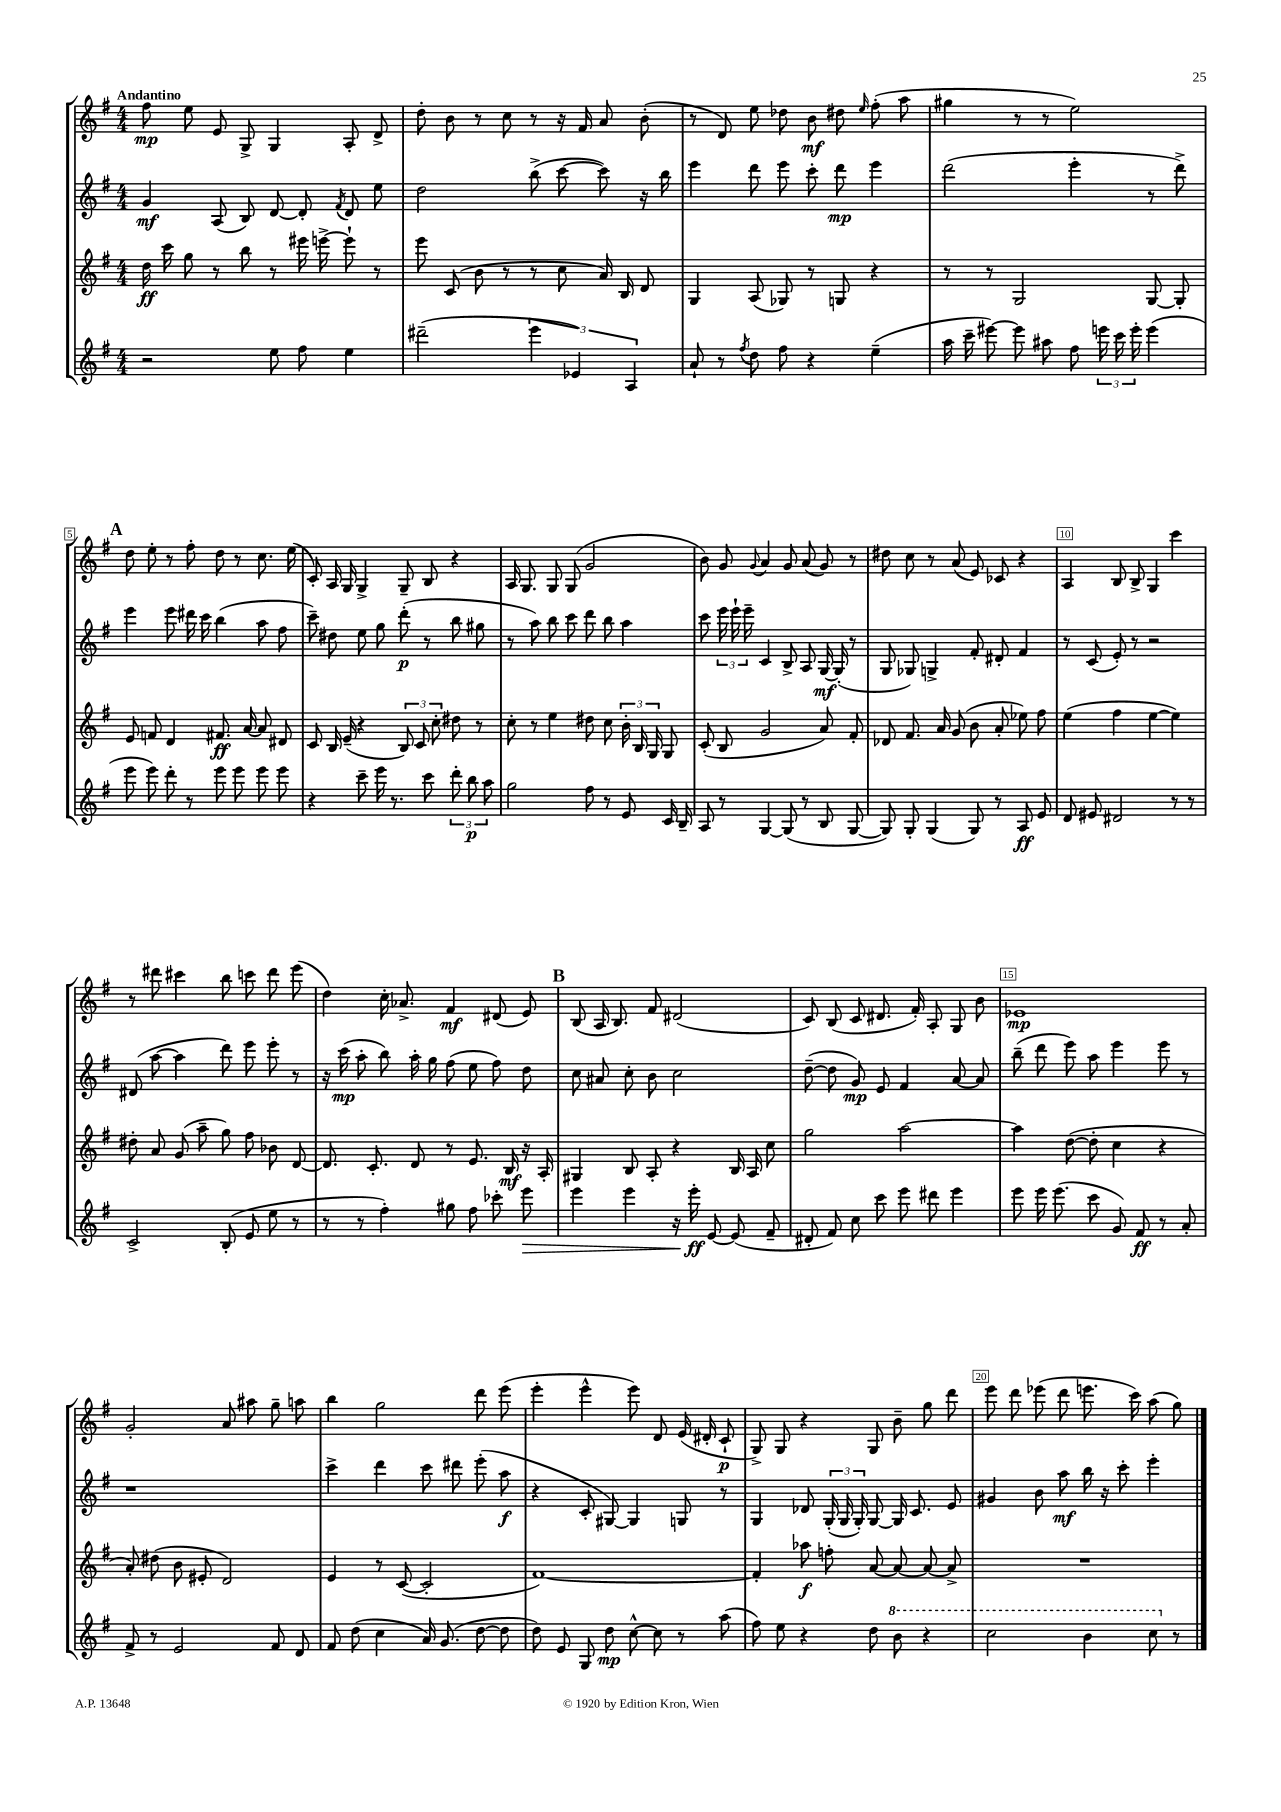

**kern	**dynam	**kern	**dynam	**kern	**dynam	**kern	**dynam
*part4	*part4	*part3	*part3	*part2	*part2	*part1	*part1
*staff4	*staff4	*staff3	*staff3	*staff2	*staff2	*staff1	*staff1
*clefG2	*	*clefG2	*	*clefG2	*	*clefG2	*
*k[f#]	*	*k[f#]	*	*k[f#]	*	*k[f#]	*
*M4/4	*	*M4/4	*	*M4/4	*	*M4/4	*
=1	=1	=1	=1	=1	=1	=1	=1
!	!	!	!	!	!	!LO:TX:a:B:t=Andantino	!
2r	.	16dd\	ff	4g/	mf	8ff#\	mp
.	.	16ccc\	.	.	.	.	.
.	.	8gg\	.	.	.	8ee\	.
.	.	8r	.	(8A/	.	8e/	.
.	.	8bb\	.	8B/)	.	8G^/	.
8ee\	.	8r	.	[8d/	.	4G/	.
8ff#\	.	16eee#X\	.	8d'/]	.	.	.
.	.	[16eeen^\	.	.	.	.	.
.	.	.	.	8qf#/	.	.	.
4ee\	.	8eee`\]	.	8d/	.	8A'/	.
.	.	8r	.	8ee\	.	8d^/	.
=2	=2	=2	=2	=2	=2	=2	=2
(2ddd#X~\	.	8eee\	.	2dd\	.	8dd'\	.
.	.	(8c/	.	.	.	8b\	.
.	.	8b\	.	.	.	8r	.
.	.	8r	.	.	.	8cc\	.
6eee\	.	8r	.	(8bb^\	.	8r	.
.	.	8cc\	.	[8ccc\	.	16r	.
6e-X/)	.	.	.	.	.	.	.
.	.	.	.	.	.	16f#/	.
.	.	16a/)	.	8ccc\])	.	8a/	.
.	.	16B/	.	.	.	.	.
6A/	.	.	.	.	.	.	.
.	.	8d/	.	16r	.	(8b'\	.
.	.	.	.	16bb\	.	.	.
=3	=3	=3	=3	=3	=3	=3	=3
8a`/	.	4G/	.	4eee\	.	8r	.
8r	.	.	.	.	.	8d/)	.
8qff#/	.	.	.	.	.	.	.
8dd\	.	(8A/	.	8ddd\	.	8ee\	.
8ff#\	.	8G-X/)	.	8eee\	.	8dd-X\	.
4r	.	8r	.	8ccc'\	.	8b\	mf
.	.	8Gn/	.	8ddd\	mp	8dd#X\	.
.	.	.	.	.	.	16qqee/	.
(4ee~\	.	4r	.	4eee\	.	(8ff#'\	.
.	.	.	.	.	.	8aa\	.
=4	=4	=4	=4	=4	=4	=4	=4
16aa\	.	8r	.	(2ddd\	.	4gg#X\	.
16ccc~\	.	.	.	.	.	.	.
[8eee#X\)	.	8r	.	.	.	.	.
8eee#\]	.	2G/	.	.	.	8r	.
8aa#X\	.	.	.	.	.	8r	.
8ff#\	.	.	.	4eee'\	.	2ee\)	.
24eeen\	.	.	.	.	.	.	.
24ccc\	.	.	.	.	.	.	.
24eee'\	.	.	.	.	.	.	.
(4eee\	.	[8G/	.	8r	.	.	.
.	.	8G'/]	.	8ddd^\)	.	.	.
!!LO:LB:g=z
!!LO:REH:place=s1:t=A
=5	=5	=5	=5	=5	=5	=5	=5
8eee\	.	8e/	.	4eee\	.	8dd\	.
8eee\)	.	8fn/	.	.	.	8ee'\	.
8ddd'\	.	4d/	.	8eee\	.	8r	.
8r	.	.	.	16ddd#X\	.	8ff#'\	.
.	.	.	.	16ccc\	.	.	.
8eee\	.	8.f#X/	ff	(4bb\	.	8dd\	.
8eee\	.	.	.	.	.	8r	.
.	.	[16a/	.	.	.	.	.
8eee\	.	8a/]	.	8aa\	.	8.cc\	.
8eee\	.	8d#X/	.	8ff#\	.	.	.
.	.	.	.	.	.	(16ee\	.
=6	=6	=6	=6	=6	=6	=6	=6
4r	.	8c/	.	8ccc~\)	.	8c'/)	.
.	.	16B/	.	8dd#X\	.	16A/	.
.	.	(16e~/	.	.	.	16G/	.
8ccc~\	.	4r	.	8ee\	.	4G^/	.
16eee\	.	.	.	8gg\	.	.	.
8.r	.	.	.	.	.	.	.
.	.	12B/)	.	(8ddd'\	p	8G~/	.
.	.	12c/	.	.	.	.	.
8ccc\	.	.	.	8r	.	8B/	.
.	.	12cc'\	.	.	.	.	.
12ddd'\	.	8dd#X\	.	8bb\	.	4r	.
12bb\	p	.	.	.	.	.	.
.	.	8r	.	8gg#X\	.	.	.
12aa\	.	.	.	.	.	.	.
=7	=7	=7	=7	=7	=7	=7	=7
2gg\	.	8cc'\	.	8r	.	16A/	.
.	.	.	.	.	.	8.G/	.
.	.	8r	.	8aa\)	.	.	.
.	.	4ee\	.	8bb\	.	8G/	.
.	.	.	.	8ccc\	.	(8G/	.
8ff#\	.	8dd#X\	.	8ddd\	.	2g/	.
8r	.	8cc\	.	8bb\	.	.	.
8e/	.	24b'\	.	4aa\	.	.	.
.	.	24B/	.	.	.	.	.
.	.	24G/	.	.	.	.	.
16c/	.	8G/	.	.	.	.	.
16B~/	.	.	.	.	.	.	.
=8	=8	=8	=8	=8	=8	=8	=8
8A/	.	(8c'/	.	8ccc\	.	8b\)	.
8r	.	8B/	.	24eee\	.	8g/	.
.	.	.	.	24eee`\	.	.	.
.	.	.	.	24eee~\	.	.	.
.	.	.	.	.	.	8qqg/	.
[4G/	.	2g/	.	4c/	.	4a/	.
(8G/]	.	.	.	8B^/	.	8g/	.
8r	.	.	.	8A/	.	(8a/	.
8B/	.	8a/)	.	[16G/	mf	8g/)	.
.	.	.	.	(16G'/]	.	.	.
[8G/	.	8f#'/	.	8r	.	8r	.
=9	=9	=9	=9	=9	=9	=9	=9
8G/])	.	8d-X/	.	8G/	.	8dd#X\	.
8G'/	.	8.f#/	.	8G-X/)	.	8cc\	.
(4G/	.	.	.	4Gn^/	.	8r	.
.	.	16a/	.	.	.	.	.
.	.	(8g/	.	.	.	(8a/	.
8G/)	.	8b\	.	8f#'/	.	8e/)	.
8r	.	8a'/	.	8d#X'/	.	8c-X/	.
8A/	ff	8ee-X\)	.	4f#/	.	4r	.
8e/	.	8ff#\	.	.	.	.	.
=10	=10	=10	=10	=10	=10	=10	=10
8d/	.	(4ee\	.	8r	.	4A/	.
8e#X/	.	.	.	(8c/	.	.	.
2d#X/	.	4ff#\	.	8e'/)	.	8B/	.
.	.	.	.	8r	.	8B^/	.
.	.	[4ee\	.	2r	.	4G/	.
8r	.	4ee\])	.	.	.	4ccc\	.
8r	.	.	.	.	.	.	.
!!LO:LB:g=z
=11	=11	=11	=11	=11	=11	=11	=11
2c^/	.	8dd#X'\	.	(8d#X/	.	8r	.
.	.	8a/	.	[8aa\	.	8ddd#X\	.
.	.	(8g/	.	4aa\]	.	4ccc#X\	.
.	.	8aa~\	.	.	.	.	.
(8B'/	.	8gg\)	.	8ddd\)	.	8bb\	.
8e/	.	8ff#\	.	8eee\	.	8cccn\	.
8ee\	.	8b-X\	.	8eee'\	.	8ddd#\	.
8r	.	[8d/	.	8r	.	(8eee\	.
=12	=12	=12	=12	=12	=12	=12	=12
8r	.	8.d/]	.	16r	.	4dd\)	.
.	.	.	.	(16ccc\	mp	.	.
8r	.	.	.	8aa'\	.	.	.
.	.	8.c'/	.	.	.	.	.
4ff#'\)	.	.	.	8bb\)	.	16cc'\	.
.	.	.	.	.	.	8.a-X^/	.
.	.	8d/	.	16aa'\	.	.	.
.	.	.	.	16gg\	.	.	.
8gg#X\	.	8r	.	(8ff#\	.	4f#/	mf
8ff#\	.	8.e/	.	8ee\	.	.	.
8ccc-X'\	.	.	.	8ff#\)	.	(8d#X/	.
.	.	16B/	mf	.	.	.	.
!	!LO:HP:b	!	!	!	!	!	!
8eee\	>	16r	.	8dd\	.	8e/)	.
.	.	16A'/	.	.	.	.	.
!!LO:REH:place=s1:t=B
=13	=13	=13	=13	=13	=13	=13	=13
4eee\	.	4G#X/	.	8cc\	.	(8B/	.
.	.	.	.	8a#X/	.	16A/	.
.	.	.	.	.	.	8.B/)	.
4eee\	.	8B/	.	8cc'\	.	.	.
.	.	8A'/	.	8b\	.	8f#/	.
16r	.	4r	.	2cc\	.	(2d#X/	.
16eee'\	ff	.	.	.	.	.	.
[8e/	]	.	.	.	.	.	.
(8e/]	.	16B/	.	.	.	.	.
.	.	16A/	.	.	.	.	.
8f#~/	.	8cc\	.	.	.	.	.
=14	=14	=14	=14	=14	=14	=14	=14
8d#X'/	.	2gg\	.	([8dd~\	.	8c/)	.
8f#/)	.	.	.	8dd\]	.	(8B/	.
8cc\	.	.	.	8g/)	mp	8c/	.
8ccc\	.	.	.	8e/	.	8.d#X/	.
8eee\	.	[2aa\	.	4f#/	.	.	.
.	.	.	.	.	.	16f#'/)	.
8ddd#X\	.	.	.	.	.	8A'/	.
4eee\	.	.	.	[8a/	.	8G/	.
.	.	.	.	8a/]	.	8b\	.
=15	=15	=15	=15	=15	=15	=15	=15
8eee\	.	4aa\]	.	(8bb~\	.	1e-X	mp
16eee\	.	.	.	8ddd\	.	.	.
(8.eee\	.	.	.	.	.	.	.
.	.	([8dd\	.	8eee\)	.	.	.
8ccc\	.	8dd'\]	.	8aa\	.	.	.
8g/)	.	4cc\	.	4eee\	.	.	.
8f#/	ff	.	.	.	.	.	.
8r	.	4r	.	8eee\	.	.	.
8a'/	.	.	.	8r	.	.	.
!!LO:LB:g=z
=16	=16	=16	=16	=16	=16	=16	=16
8f#^/	.	8a'/)	.	1r	.	2g'/	.
8r	.	(8dd#X\	.	.	.	.	.
2e/	.	8b\	.	.	.	.	.
.	.	8e#X'/	.	.	.	.	.
.	.	2d/)	.	.	.	8a/	.
.	.	.	.	.	.	8aa#X\	.
8f#/	.	.	.	.	.	8gg~\	.
8d/	.	.	.	.	.	8aan\	.
=17	=17	=17	=17	=17	=17	=17	=17
8f#/	.	4e/	.	4ccc^\	.	4bb\	.
(8dd\	.	.	.	.	.	.	.
4cc\	.	8r	.	4ddd\	.	2gg\	.
.	.	([8c/	.	.	.	.	.
16a/)	.	2c'/]	.	8ccc\	.	.	.
(8.g/	.	.	.	.	.	.	.
.	.	.	.	8ddd#X\	.	.	.
[8dd\	.	.	.	(8eee'\	.	8ddd\	.
8dd\]	.	.	.	8aa\	f	(8eee\	.
=18	=18	=18	=18	=18	=18	=18	=18
8dd\)	.	[1f#)	.	4r	.	4eee'\	.
8e/	.	.	.	.	.	.	.
8G/	.	.	.	8c'/	.	4eee^^\	.
8dd\	mp	.	.	[8G#X/)	.	.	.
[8cc^^\	.	.	.	4G#/]	.	8eee\)	.
8cc\]	.	.	.	.	.	8d/	.
8r	.	.	.	8Gn/	.	(16e/	.
.	.	.	.	.	.	16d#X'/	.
(8aa\	.	.	.	8r	.	8c`/	p
=19	=19	=19	=19	=19	=19	=19	=19
8ff#\)	.	4f#'/]	.	4G/	.	8G^/)	.
8ee\	.	.	.	.	.	8G/	.
4r	.	8aa-X\	f	8d-X/	.	4r	.
.	.	8ffn'\	.	(24G'/	.	.	.
.	.	.	.	24G/	.	.	.
.	.	.	.	24G'/)	.	.	.
8dd\	.	[8a/	.	[8G/	.	8G/	.
*8va	*	*	*	*	*	*	*
8bb\	.	8a/_	.	16G/]	.	8b~\	.
.	.	.	.	8.c/	.	.	.
4r	.	8a/_	.	.	.	8gg\	.
.	.	8a^/]	.	8e/	.	8ddd\	.
=20	=20	=20	=20	=20	=20	=20	=20
2ccc\	.	1r	.	4g#X/	.	8eee\	.
.	.	.	.	.	.	8ddd\	.
.	.	.	.	8b\	.	(8eee-X\	.
.	.	.	.	8aa\	mf	8ddd\	.
4bb\	.	.	.	16bb\	.	8.eeen\	.
.	.	.	.	16r	.	.	.
.	.	.	.	8ccc'\	.	.	.
.	.	.	.	.	.	16ccc\)	.
8ccc\	.	.	.	4eee'\	.	(8aa\	.
*X8va	*	*	*	*	*	*	*
8r	.	.	.	.	.	8gg\)	.
==	==	==	==	==	==	==	==
*-	*-	*-	*-	*-	*-	*-	*-
